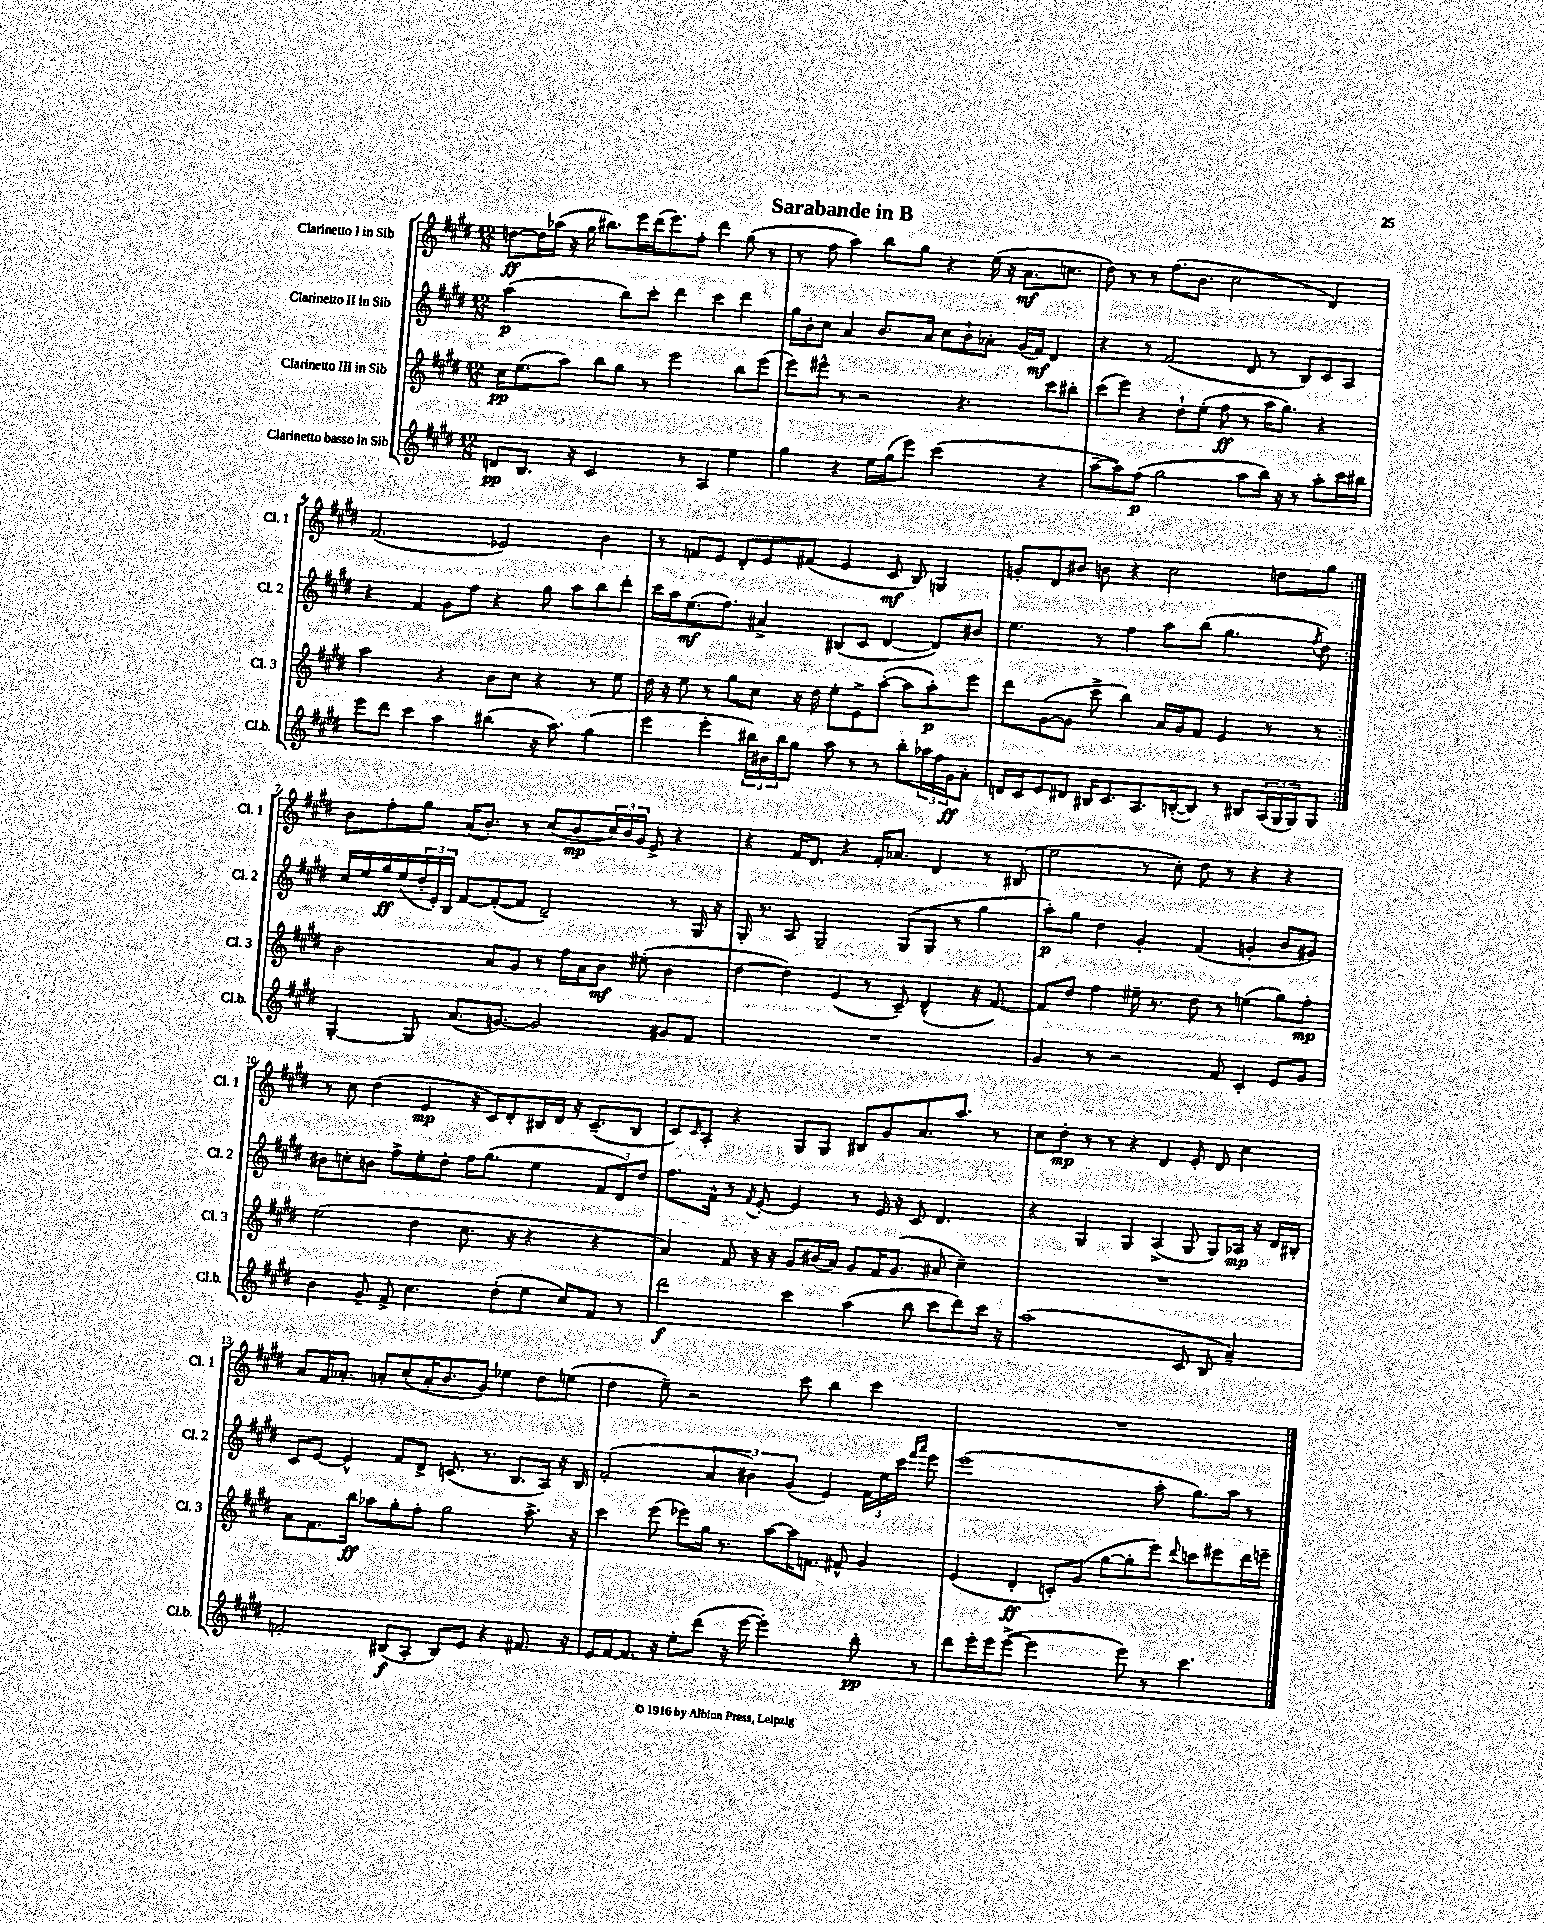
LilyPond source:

\header { title = "Sarabande in B" }
<<
\new StaffGroup <<
\new Staff = "s0" \with { instrumentName = "Clarinetto I in Sib" shortInstrumentName = "Cl. 1" } {
    \clef treble \key e \major \numericTimeSignature \time 12/8
    \repeat volta 2 { d''8~\ff d''16 aes''16( r16 gis''16 bis''8.) e'''16 dis'''16( e'''8.) fis''8-. dis'''4 gis''8( r8 |
    r8 fis''8 a''4) b''8 gis''8 r4 e''16( r16 a'8.\mf c''8. |
    dis''8) r8 r8 fis''8.( b'8. cis''2 dis'4) |
    fis'2.( ees'2) b'4 |
    r8 f'8 e'8 dis'8-. e'8 fis'8( e'4 cis'8\mf b8) g4 |
    g'8-. dis'8 bis'8 b'8 r4 cis''2 d''8 gis''8 | }
    b'8 fis''8-. gis''8 a'16( b'8.-.) r8 cis''8( b'8\mp \tuplet 3/2 { cis''16) b'16 gis'16 } e'8-> r4 |
    r4 fis'16 dis'8. r4 fis'16-. aes'8. dis'4 r8 bis8( |
    e''2 r8 cis''8-.) dis''8 r8 r4 r4 |
    r8 cis''8 dis''4( e'4\mp r16 cis'16) dis'8-. bis16 dis'16 r16 cis'8.--( bis8 |
    cis'8) \grace { cis'16 } a8-. r4 gis8 gis8 bis8 gis'8 a'8. a''8. r8 |
    cis''8 dis''8-.\mp r8 r8 r4 dis'4 e'8-. dis'8 cis''4 |
    a'8 fis'16 aes'8.-. a'8-. cis''8-.( a'16-. b'8. gis'8) ees''4 dis''8 e''8( |
    dis''4 e''8--) r2 cis'''8 b''4 cis'''4 |
    R1. \bar "|." |
}
\new Staff = "s1" \with { instrumentName = "Clarinetto II in Sib" shortInstrumentName = "Cl. 2" } {
    \clef treble \key e \major \numericTimeSignature \time 12/8
    \repeat volta 2 { a''2\p( b''8) cis'''8-. dis'''4 cis'''4 dis'''4 |
    gis''16 b'16-. cis''8 a'4 b'8. a'16 cis''8 b'8-! aes'8-. gis'16( fis'16\mf) dis'4 |
    r4 r8 fis'2( dis'8 r8 b8) cis'8 a8 |
    r4 fis'4 gis'8 fis''8 r4 gis''8 a''8 b''8 dis'''8-. |
    cis'''16 a''16 e''8.\mf( fis''8.) ais'4-> bis8( cis'8 dis'4~ dis'8) bis'8 |
    e''4. r8 fis''4 a''8 b''8( gis''4. \acciaccatura { fis''8 } dis''8) | }
    cis''16 e''16 gis''16\ff e''16( \tuplet 3/2 { dis''16-. e'16-.) b16 } fis'8~ fis'8~-.( fis'8 dis'2--) r8 gis16 r16 |
    gis16-. r8. a8 gis2-- gis8( gis8 r8 gis''4 |
    a''8-.\p) gis''8 dis''4 gis'4-. fis'4( g'4-. b'8 gis'8) |
    bis'8 c''8-. b'8 fis''8-> e''8-. dis''8-. fis''16 gis''8.( e''4 \tuplet 3/2 { fis'8 dis'8) dis''8 } |
    fis''8. fis'16-^ r8 \acciaccatura { fis'8 } e'8~-. e'4 r8 e'16 r16 cis'8 dis'4. |
    r4 gis4 gis4 a4->( gis8 gis8) aes16\mp r16 dis'16 bis16-. |
    cis'8 e'8~ e'4-^ fis'8 dis'8-> c'8.( r8. b8. a16) r16 b16 |
    fis'2-.( \tuplet 3/2 { a'4 bis'4) gis'4( } e'4) \tuplet 3/2 { fis'16 e''16 cis'''16 } \grace { fis'''16 a'''16 } e'''8 |
    e'''1( a''8-. gis''8.) a''16 r8 \bar "|." |
}
\new Staff = "s2" \with { instrumentName = "Clarinetto III in Sib" shortInstrumentName = "Cl. 3" } {
    \clef treble \key e \major \numericTimeSignature \time 12/8
    \repeat volta 2 { cis''16\pp e''8.( a''8) b''8 gis''8 r8 e'''2 b''8 e'''8( |
    e'''8) eis'''8-^ r8 r2 r4. cis'''8 bis''8-. |
    cis'''8( e'''8) r4 dis''8-! e''8-.( fis''8\ff r8 a''16 gis''8.) r4 |
    a''2 r4 b'8 cis''8 r4 r8 e''8 |
    dis''16 r16 e''8 r8 gis''8 cis''8 r16 dis''16 e''8-. e'8-> a''8~-.( a''8 a''8-.\p) e'''8 |
    dis'''8 gis'8~( gis'8 cis'''8-> b''4) a'16 gis'16 fis'8 e'4 r8 r8 | }
    b'2 a'8 gis'8 r8 fis''16 a'16 b'8\mf eis''8-.( b'4 |
    dis''4~ dis''4) e'4( r8 cis'8--) dis'4-^( r16 fis'8.~) |
    fis'8 dis''8 fis''4 eis''16-- r8. dis''8 r8 e''4( gis''8) fis''8-.\mp |
    e''2( dis''4 cis''8. r16 r4 r4 |
    a'4) fis'8 r16 r16 gis'8 bis'16( a'16) gis'8 fis'16 gis'8.( ais'8 cis''4--) |
    R1. |
    a'8 fis'8. b''16\ff aes''8 gis''8-. fis''8-. gis''2 aes''8.-> r16 |
    cis'''4 e'''8( ees'''8) gis''16 r8. a''8~ a''16 f'8. fis'8-^ gis'4 |
    e'4( dis'4-.\ff c'8-.) gis'8( gis''8~ gis''8-. e'''8) \appoggiatura { dis'''8 } c'''8 eis'''8 dis'''16 e'''16-- \bar "|." |
}
\new Staff = "s3" \with { instrumentName = "Clarinetto basso in Sib" shortInstrumentName = "Cl.b." } {
    \clef treble \key e \major \numericTimeSignature \time 12/8
    \repeat volta 2 { d'8\pp b8. r16 cis'2 r8 a4 e''4 |
    gis''4 r4 e''16 gis''16( e'''8) cis'''2( r4 |
    a''8~-- a''8) fis''8\p( gis''2 a''8 b''16) r16 r8 a''8-. cis'''16 bis''16 |
    e'''8 dis'''8 cis'''4 a''4 bis''4( r16 a''8.) gis''4( |
    e'''4 e'''4-. \tuplet 3/2 { bis''16) bis'16 bis''16 } gis''8 a''8 r8 r8 bis''8-. \tuplet 3/2 { aes''16 fis''16 gis'16\ff } a'8-. |
    d'16 cis'16 e'8 dis'8 bis16 cis'8. a8. b16~-.( b8) r8 bis8 \tuplet 3/2 { a16( gis16 gis16) } gis8 | }
    gis4~-. gis8 a'8.( g'8.~) g'2 gis'8 fis'8 |
    R1. |
    gis'4 r8 r2 fis'8 cis'4-. e'8 gis'8 |
    b'4 gis'8-- fis'8-> cis''4. dis''8-.( e''8 cis''8) fis'8 r8 |
    dis'''2\f cis'''4 a''4( b''8 cis'''8 dis'''8) cis'''16 r16 |
    a''1( cis'8 b8 a'4--) |
    f'2-. bis8\f( a8-. bis8) e'8 r4 fis'8. r16 |
    e'16 fis'16~ fis'8. r16 e''8-. dis'''8( r16 e'''16~ e'''2-.) b''8-.\pp r8 |
    dis'''8 e'''16-. e'''16 e'''8~->( e'''2 e'''8) r8 cis'''4. \bar "|." |
}
>>
>>
